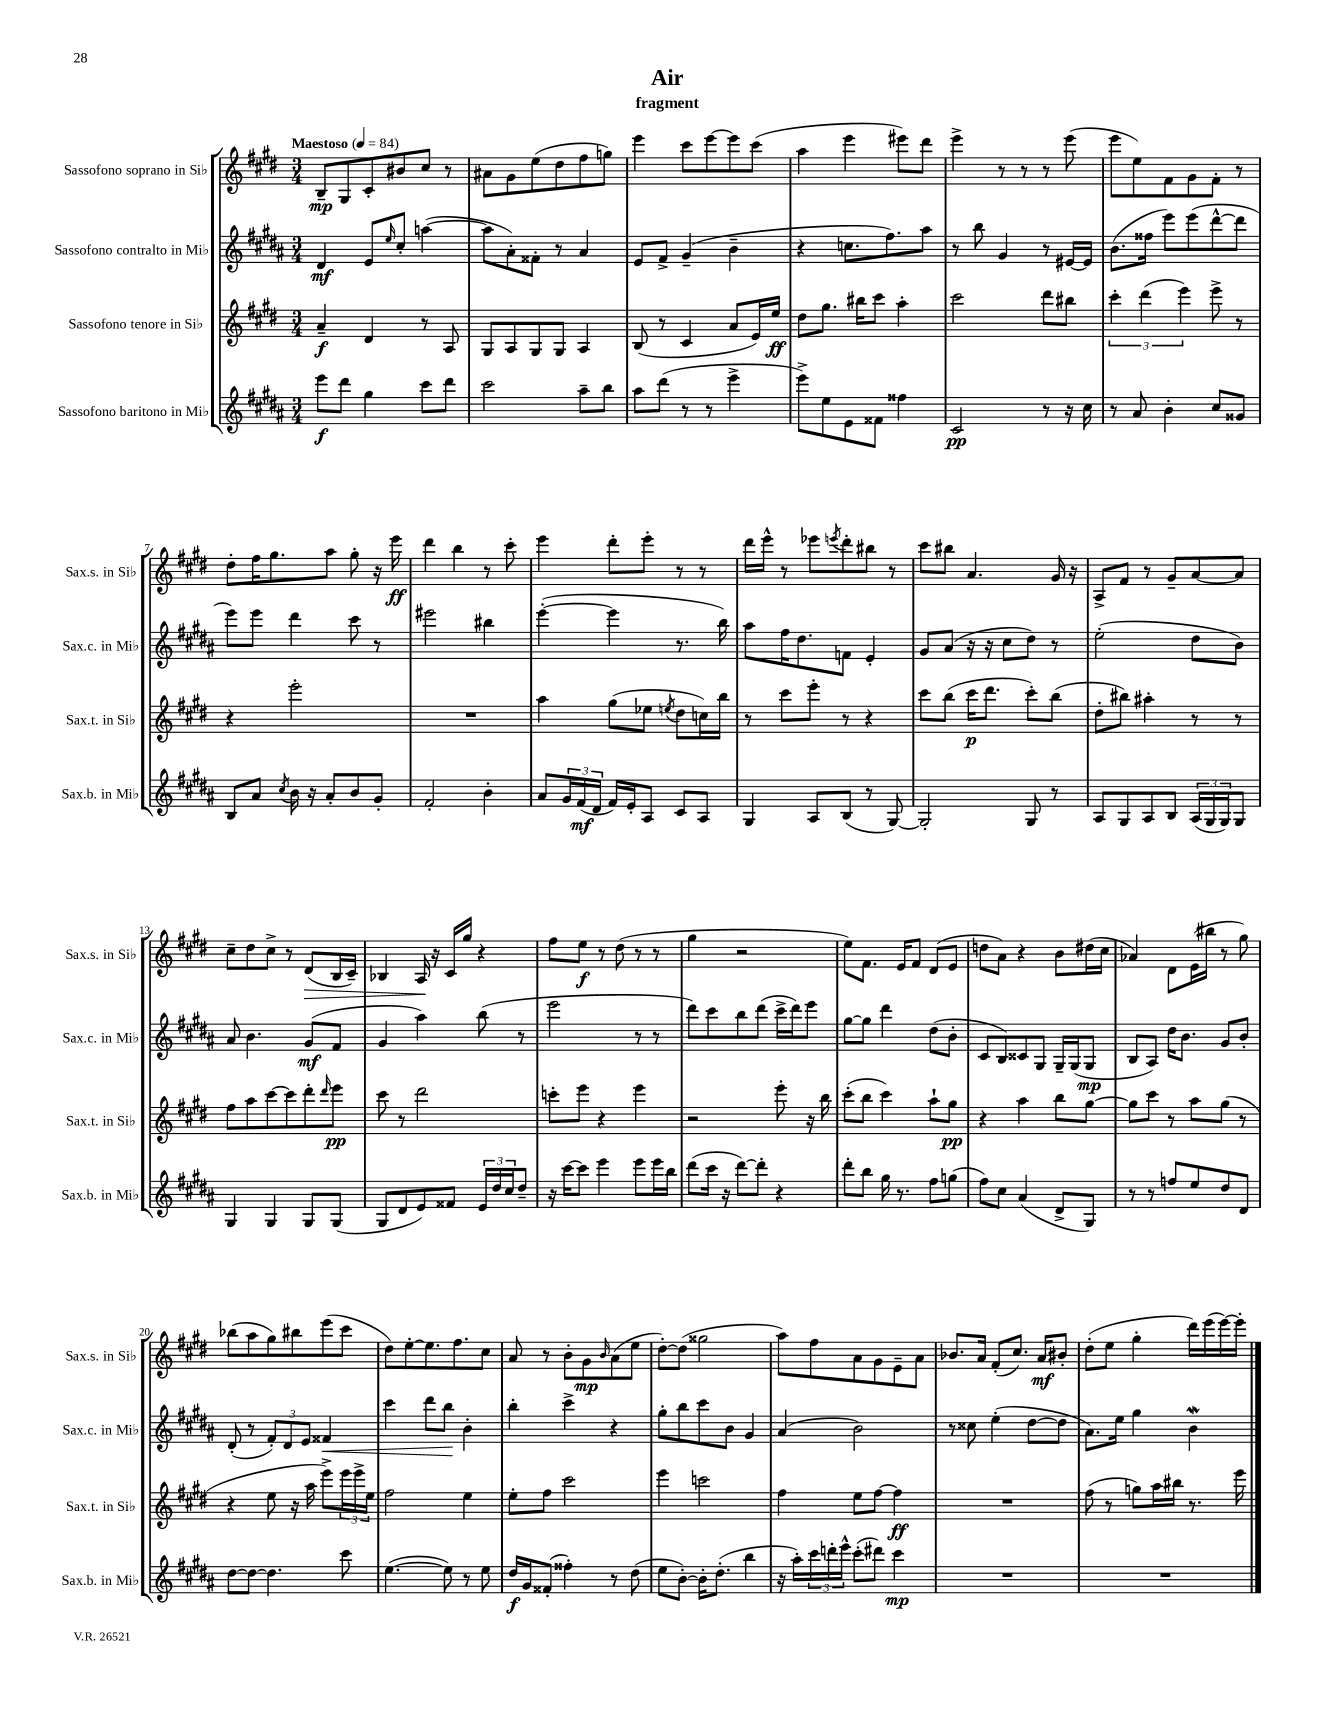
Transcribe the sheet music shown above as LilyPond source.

\header { title = "Air" subtitle = "fragment" }
<<
\new StaffGroup <<
\new Staff = "s0" \with { instrumentName = "Sassofono soprano in Sib" shortInstrumentName = "Sax.s. in Sib" } {
    \clef treble \key e \major \numericTimeSignature \time 3/4 \tempo "Maestoso" 4 = 84
    b8--\mp gis8 cis'8-. bis'8 cis''8 r8 |
    ais'8 gis'8 e''8( dis''8 fis''8 g''8) |
    e'''4 cis'''8 e'''8~ e'''8 cis'''8( |
    a''4 e'''4 eis'''8) dis'''8 |
    e'''4-> r8 r8 r8 e'''8( |
    e'''8 e''8) fis'8 gis'8 fis'8-. r8 |
    dis''8-. fis''16 gis''8. a''8 gis''8-. r16 e'''16\ff |
    dis'''4 b''4 r8 cis'''8-. |
    e'''4 dis'''8-. e'''8-. r8 r8 |
    dis'''16 e'''16-^ r8 ees'''8 \acciaccatura { e'''8 } dis'''8-. bis''8 r8 |
    cis'''8 bis''8 a'4. gis'16 r16 |
    a8-> fis'8 r8 gis'8-- a'8~ a'8 |
    cis''8-- dis''8 cis''8-> r8 dis'8\>( b16 cis'16--) |
    bes4 a16\! r16 cis'16 gis''16 r4 |
    fis''8 e''8\f r8 dis''8( r8 r8 |
    gis''4 r2 |
    e''8) fis'8. e'16 fis'8 dis'8( e'8 |
    d''8 a'8) r4 b'8 dis''16( cis''16 |
    aes'4) dis'8 e'16( bis''16 r8 gis''8) |
    bes''8( a''8 gis''8) bis''8 e'''8( cis'''8 |
    dis''8) e''8~-. e''8. fis''8. cis''8 |
    a'8 r8 b'8-. gis'8\mp \grace { b'16 } a'8( e''8 |
    dis''8~-.) dis''8( gisis''2 |
    a''8) fis''8 a'8 gis'8 e'8-- a'8 |
    bes'8. a'16 fis'8-.( cis''8.) a'16\mf bis'8-. |
    dis''8-.( e''8 gis''4-. dis'''16) e'''16( e'''16~) e'''16-. \bar "|." |
}
\new Staff = "s1" \with { instrumentName = "Sassofono contralto in Mib" shortInstrumentName = "Sax.c. in Mib" } {
    \clef treble \key b \major \numericTimeSignature \time 3/4
    dis'4\mf e'8 \grace { e''16 } cis''8-. a''4~( |
    a''8 ais'8-.) fisis'8-. r8 ais'4 |
    e'8 fis'8-> gis'4--( b'4-- |
    r4 c''8. fis''8.) ais''8 |
    r8 b''8 gis'4 r8 eis'16~ eis'16 |
    b'8.( fisis''16 e'''8) e'''8( dis'''8~-^ dis'''8 |
    e'''8) e'''8 dis'''4 cis'''8 r8 |
    eis'''2 bis''4 |
    e'''4~-.( e'''4 r8. b''16) |
    ais''8 fis''16 dis''8. f'8 e'4-. |
    gis'8 ais'8( r16 r16 cis''8 dis''8) r8 |
    e''2-.( dis''8 b'8) |
    ais'8 b'4. gis'8\mf( fis'8 |
    gis'4 ais''4) b''8( r8 |
    e'''2 r8 r8 |
    dis'''8) cis'''8 b''8 dis'''8( cis'''16-> dis'''16) e'''8 |
    gis''8~ gis''8 dis'''4 dis''8( b'8-. |
    cis'8 b8) cisis'8 gis8 gis16-- gis16( gis8\mp |
    b8 ais8) dis''16 b'8. gis'8 b'8-. |
    dis'8-.( r8 \tuplet 3/2 { fis'8-.) dis'8 e'8 } fisis'4\< |
    cis'''4 dis'''8 b''8\! b'4-. |
    b''4-. cis'''4-> r4 |
    gis''8-. b''8 cis'''8 b'8 gis'4 |
    ais'4( b'2) |
    r8 cisis''8 e''4-.( dis''8~ dis''8 |
    ais'8.) e''16 gis''4 b'4\mordent \bar "|." |
}
\new Staff = "s2" \with { instrumentName = "Sassofono tenore in Sib" shortInstrumentName = "Sax.t. in Sib" } {
    \clef treble \key e \major \numericTimeSignature \time 3/4
    a'4--\f dis'4 r8 a8 |
    gis8 a8 gis8 gis8 a4 |
    b8( r8 cis'4 a'8 e'16) e''16\ff |
    dis''8 gis''8. bis''16 cis'''8 a''4-. |
    cis'''2 dis'''8 bis''8 |
    \tuplet 3/2 { cis'''4-. dis'''4( e'''4) } e'''8-> r8 |
    r4 e'''2-. |
    R2. |
    a''4 gis''8( ees''8 \acciaccatura { e''8 } dis''8 c''16) b''16 |
    r8 cis'''8 e'''8-. r8 r4 |
    cis'''8 b''8( cis'''16\p dis'''8. cis'''8-.) b''8( |
    dis''8-. bis''8) ais''4-. r8 r8 |
    fis''8 a''8 cis'''8~ cis'''8 dis'''8-. \grace { dis'''16 } e'''8\pp |
    cis'''8 r8 dis'''2 |
    c'''8-. e'''8 r4 e'''4 |
    r2 e'''8-. r16 b''16 |
    cis'''8-.( b''8 cis'''4) a''8-! gis''8\pp |
    r4 a''4 b''8 gis''8~ |
    gis''8 cis'''8 r8 a''8 gis''8( r8 |
    r4 e''8 r16 a''16 e'''8->) \tuplet 3/2 { e'''16 e'''16-> e''16 } |
    fis''2 e''4 |
    e''8-. fis''8 cis'''2 |
    e'''4 c'''2 |
    fis''4 e''8 fis''8~ fis''4\ff |
    R2. |
    fis''8( r8 g''8) a''16 bis''16 r8. e'''16 \bar "|." |
}
\new Staff = "s3" \with { instrumentName = "Sassofono baritono in Mib" shortInstrumentName = "Sax.b. in Mib" } {
    \clef treble \key b \major \numericTimeSignature \time 3/4
    e'''8\f dis'''8 gis''4 cis'''8 dis'''8 |
    cis'''2 ais''8-- b''8 |
    ais''8 dis'''8( r8 r8 e'''4-> |
    e'''8->) e''8 e'8 fisis'8 fisis''4 |
    cis'2\pp r8 r16 cis''16 |
    r8 ais'8 b'4-. cis''8 gisis'8 |
    b8 ais'8 \acciaccatura { cis''8 } b'16 r16 ais'8-. b'8 gis'8-. |
    fis'2-. b'4-. |
    ais'8 \tuplet 3/2 { gis'16 fis'16\mf( dis'16 } fis'16) e'16-. ais8 cis'8 ais8 |
    gis4 ais8 b8( r8 gis8~) |
    gis2-. gis8 r8 |
    ais8 gis8 ais8 b8 \tuplet 3/2 { ais16( gis16 gis16) } gis8 |
    gis4 gis4 gis8 gis8( |
    gis8 dis'8 e'8) fisis'8 \tuplet 3/2 { e'16 dis''16 cis''16 } dis''8-- |
    r16 cis'''16~ cis'''8 e'''4 e'''8 e'''16 b''16 |
    dis'''8( cis'''16 r16 dis'''8~) dis'''8-. r4 |
    dis'''8-. b''8 gis''16 r8. fis''8 g''8( |
    fis''8) cis''8 ais'4( dis'8-> gis8) |
    r8 r8 f''8 e''8 dis''8 dis'8 |
    dis''8~ dis''8~ dis''4. cis'''8 |
    e''4.~( e''8) r8 e''8 |
    dis''16\f gis'16 fisis'8-.( fisis''4-.) r8 dis''8( |
    e''8 b'8~-.) b'16-. dis''8.-.( b''4 |
    r16 ais''16-.) \tuplet 3/2 { cis'''16 d'''16-. e'''16-^ } cis'''8-.( dis'''8) cis'''4\mp |
    R2. |
    R2. \bar "|." |
}
>>
>>
